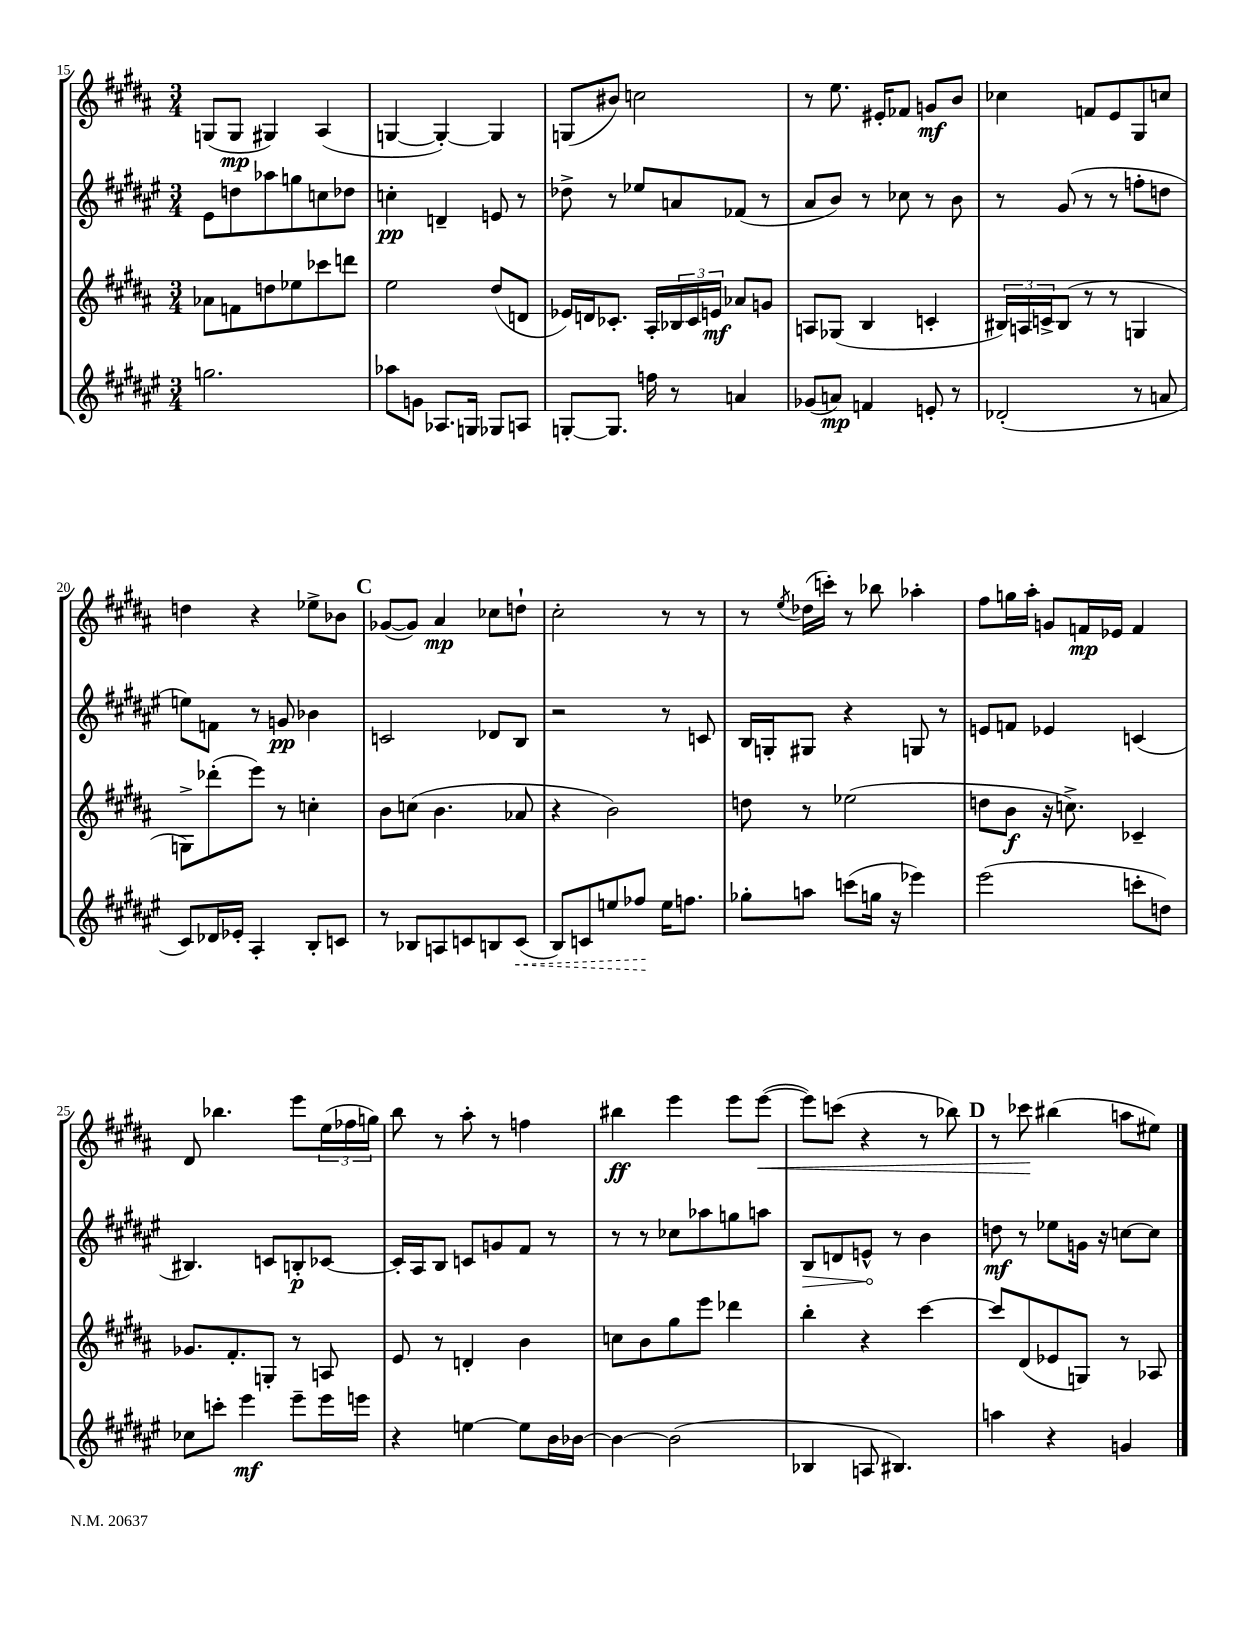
<<
\new StaffGroup <<
\new Staff = "s0" {
    \clef treble \key b \major \numericTimeSignature \time 3/4
    g8( g8\mp gis4) ais4( |
    g4~ g4~-.) g4 |
    g8( bis'8) c''2 |
    r8 e''8. eis'16-. fes'8 g'8\mf b'8 |
    ces''4 f'8 e'8 gis8 c''8 |
    d''4 r4 ees''8-> bes'8 |
    \mark \markup { \bold "C" } ges'8~( ges'8) ais'4\mp ces''8 d''8-! |
    cis''2-. r8 r8 |
    r8 \acciaccatura { e''8 } des''16( c'''16-.) r8 bes''8 aes''4-. |
    fis''8 g''16 ais''16-. g'8 f'16\mp ees'16 f'4 |
    dis'8 bes''4. e'''8 \tuplet 3/2 { e''16( fes''16 g''16) } |
    b''8 r8 ais''8-. r8 f''4 |
    bis''4\ff e'''4 e'''8 e'''8~\<( |
    e'''8) c'''8( r4 r8 bes''8) |
    \mark \markup { \bold "D" } r8 ces'''8\! bis''4( a''8 eis''8) \bar "|." |
}
\new Staff = "s1" {
    \clef treble \key fis \major \numericTimeSignature \time 3/4
    eis'8 d''8 aes''8 g''8 c''8 des''8 |
    c''4-.\pp d'4-- e'8 r8 |
    des''8-> r8 ees''8 a'8 fes'8( r8 |
    ais'8 b'8) r8 ces''8 r8 b'8 |
    r8 gis'8( r8 r8 f''8-. d''8 |
    e''8) f'8 r8 g'8\pp bes'4 |
    \mark \markup { \bold "C" } c'2 des'8 b8 |
    r2 r8 c'8 |
    b16 g16-. gis8 r4 g8 r8 |
    e'8 f'8 ees'4 c'4( |
    bis4.) c'8 b8-.\p ces'8~ |
    ces'16-. ais16 b8 c'8 g'8 fis'8 r8 |
    r8 r8 ces''8 aes''8 g''8 a''8 |
    \once \override Hairpin.circled-tip = ##t b8\> d'8 e'8-^\! r8 b'4 |
    \mark \markup { \bold "D" } d''8\mf r8 ees''8 g'16 r16 c''8~ c''8 \bar "|." |
}
\new Staff = "s2" {
    \clef treble \key b \major \numericTimeSignature \time 3/4
    aes'8 f'8 d''8 ees''8 ces'''8 d'''8 |
    e''2 dis''8( d'8 |
    ees'16) d'16 ces'8.-. ais16-. \tuplet 3/2 { bes16 ces'16 e'16\mf } aes'8 g'8 |
    a8 ges8( b4 c'4-. |
    \tuplet 3/2 { bis16) a16 c'16-> } bis8( r8 r8 g4 |
    g8->) des'''8-.( e'''8) r8 c''4-. |
    \mark \markup { \bold "C" } b'8 c''8( b'4. aes'8 |
    r4 b'2) |
    d''8 r8 ees''2( |
    d''8 b'8\f r16 c''8.->) ces'4-- |
    ges'8. fis'8.-. g8-. r8 a8 |
    e'8 r8 d'4-. b'4 |
    c''8 b'8 gis''8 e'''8 des'''4 |
    b''4-. r4 cis'''4~ |
    \mark \markup { \bold "D" } cis'''8 dis'8( ees'8 g8) r8 aes8 \bar "|." |
}
\new Staff = "s3" {
    \clef treble \key fis \major \numericTimeSignature \time 3/4
    g''2. |
    aes''8 g'8 aes8. g16 ges8 a8 |
    g8~-. g8. f''16 r8 a'4 |
    ges'8( a'8\mp) f'4 e'8-. r8 |
    des'2-.( r8 a'8 |
    cis'8) des'16 ees'16-. ais4-. b8-. c'8 |
    \mark \markup { \bold "C" } r8 bes8 a8 c'8 b8 \once \override Hairpin.style = #'dashed-line c'8\<( |
    b8) c'8 e''8 fes''8\! e''16 f''8. |
    ges''8-. a''8 c'''8( g''16 r16 ees'''4) |
    eis'''2( c'''8-. d''8) |
    ces''8 c'''8-. eis'''4\mf eis'''8-- eis'''16 e'''16 |
    r4 e''4~ e''8 b'16 bes'16~ |
    bes'4~ bes'2( |
    bes4 a8 bis4.) |
    \mark \markup { \bold "D" } a''4 r4 g'4 \bar "|." |
}
>>
>>
\layout { \context { \Score currentBarNumber = #15 } }
